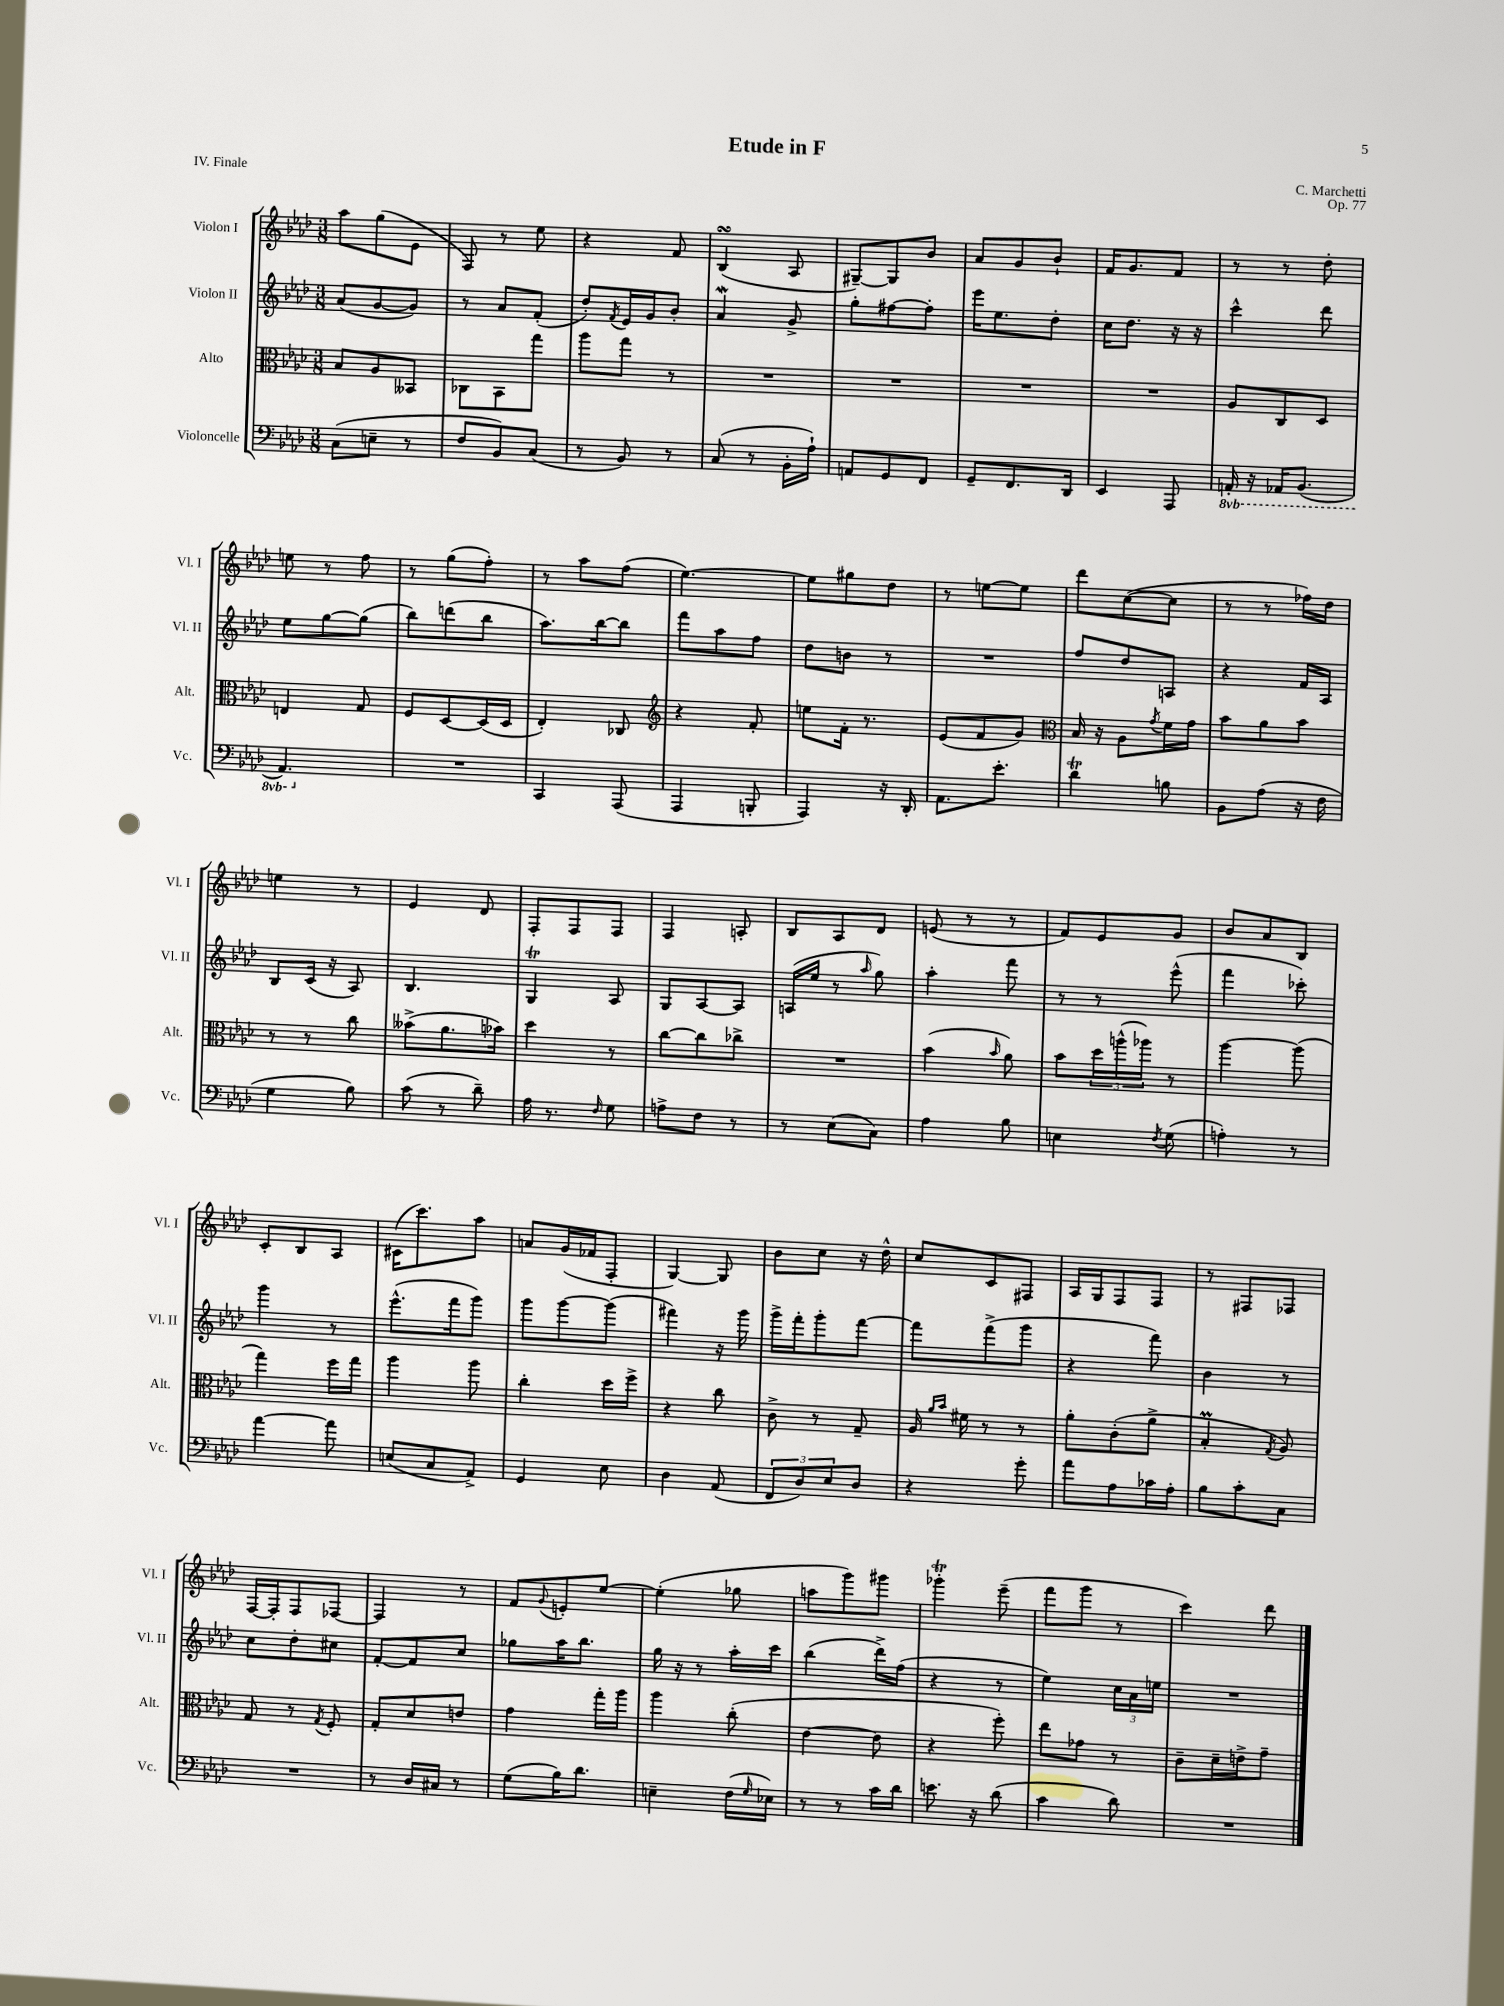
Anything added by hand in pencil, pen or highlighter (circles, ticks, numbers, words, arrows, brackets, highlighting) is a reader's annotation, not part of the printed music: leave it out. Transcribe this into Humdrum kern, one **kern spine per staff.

**kern	**kern	**kern	**kern
*staff4	*staff3	*staff2	*staff1
*clefF4	*clefC3	*clefG2	*clefG2
*k[b-e-a-d-]	*k[b-e-a-d-]	*k[b-e-a-d-]	*k[b-e-a-d-]
*M3/8	*M3/8	*M3/8	*M3/8
(8C	8B-	(8a-	8aa-
8E~	8A-	[8g	(8gg
8r	8BB--	8g])	8e-
=	=	=	=
8F	8C-	8r	8F)
8BB-)	8BB-	8a-	8r
(8C	8gg	(8f'	8ee-
=	=	=	=
8r	8aa-	8dd-')	4r
.	.	8qf	.
8BB-)	8gg	16e-	.
.	.	16g	.
8r	8r	8b-'	8f
=	=	=	=
(8C	4.r	4a-	(4B-
8r	.	.	.
16BB-'	.	8g^	8A-
16A-`)	.	.	.
=	=	=	=
8AA	4.r	8gg'	[8G#~)
8GG	.	[8ff#	8G#]
8FF	.	8ff#']	8b-
=	=	=	=
8GG~	4.r	16eee-	8a-
.	.	8.ee-	.
8.FF	.	.	8g
.	.	8dd-'	8b-`
16DD-	.	.	.
=	=	=	=
4EE-	4.r	16cc	16f
.	.	8.dd-	8.g
8AAA-	.	16r	8f
.	.	16r	.
=	=	=	=
16AAA'	8A-	4ccc^^	8r
16r	.	.	.
16AAA-	8C	.	8r
(8.BBB-	.	.	.
.	8D-	8ddd-	8dd-'
=	=	=	=
4.AAA-)	4E	8ee-	8ee
.	.	[8gg	8r
.	8G	(8gg]	8ff
=	=	=	=
4.r	8F	8bb-)	8r
.	[8D-	(8ddd	(8gg
.	(16D-]	8bb-	8ff')
.	16D-	.	.
=	=	=	=
4CC	4E-')	8.aa-)	8r
.	.	.	8aa-
.	.	[16bb-	.
(8AAA-	8C-	8bb-]	(8ff
=	=	=	=
*	*clefG2	*	*
4AAA-	4r	8fff	[4.ee-)
.	.	8aa-	.
8BBB'	8f'	8ff	.
=	=	=	=
4AAA-)	8ee	8dd-	8ee-]
.	16f'	8b	8gg#
.	8.r	.	.
16r	.	8r	8dd-
16DD-'	.	.	.
=	=	=	=
8.AA-	(8e-	4.r	8r
.	8f	.	[8ee
8.e-'	.	.	.
.	8g)	.	8ee]
=	=	=	=
*	*clefC3	*	*
4d-	16B-	8ff	8ddd-
.	16r	.	.
.	8A-	8dd-	([8cc
.	8qg	.	.
8B	16f	8A	8cc]
.	16g	.	.
=	=	=	=
8BB-	8b-	4r	8r
(8A-	8a-	.	8r
16r	8b-	16f	16ff-)
16F	.	16A-	16dd-
=	=	=	=
4G	8r	8B-	4ee
.	8r	(16c	.
.	.	16r	.
8B-)	8cc	8A-)	8r
=	=	=	=
(8c	(8b--^	4.B-	4e-
8r	8.a-	.	.
8d-~)	.	.	8d-
.	16b-)	.	.
=	=	=	=
16A-	4dd-	4G	8F'
8.r	.	.	.
.	.	.	8F
16qqF	.	.	.
8G	8r	8A-	8F
=	=	=	=
8A^	[8cc	8G	4F
8F	8cc]	[8A-	.
8r	8cc-^	8A-]	8A'
=	=	=	=
8r	4.r	(16A	8B-
.	.	16ee-	.
(8E-	.	8r	8A-
.	.	16qqaa-	.
8C)	.	8gg)	8d-
=	=	=	=
4A-	(4b-	4aa-'	(8e
.	.	.	8r
.	16qqb-	.	.
8B-	8a-)	8fff	8r
=	=	=	=
4E	8b-	8r	8f)
.	24dd-	8r	8e-
.	(24aa^^	.	.
.	24aa-)	.	.
8qF	.	.	.
(8G	8r	(8eee-^^	8g
=	=	=	=
4A')	[4aa-	4fff	8b-
.	.	.	8a-
8r	(8aa-]	8ccc-')	8B-
=	=	=	=
[4a-	4gg)	4ggg	8c'
.	.	.	8B-
8a-]	16ff	8r	8A-
.	16gg	.	.
=	=	=	=
(8E	4aa-	(8.eee-^^	(16c#
.	.	.	8.ccc)
8C	.	.	.
.	.	16fff	.
8AA-^)	8aa-	8ggg)	8aa-
=	=	=	=
4GG	4cc'	8ggg	8a
.	.	[8ggg	(16g
.	.	.	16f-
8E-	16dd-	(8ggg]	8F'
.	16ff^	.	.
=	=	=	=
4D-	4r	4fff#)	[4G)
(8AA-	8cc	16r	8G]
.	.	16ggg	.
=	=	=	=
12FF	8c^	16ggg^	8b-
.	.	16fff'	.
12D-)	.	.	.
.	8r	8ggg'	8cc
12E-	.	.	.
8D-	8G~	[8fff	16r
.	.	.	16dd-^^
=	=	=	=
4r	16A-	8fff]	8cc
.	16qqa-	.	.
.	16qqb-	.	.
.	16f#	.	.
.	8r	(8fff^	8c
8g'	8r	8ggg	8F#
=	=	=	=
8a-	8a-'	4r	16A-
.	.	.	16G
8A-	(8c'	.	8F
16c-	8a-^	8fff)	8F
16A-'	.	.	.
=	=	=	=
8B-	4B-'	4b-	8r
8c'	.	.	8F#
.	8qG	.	.
8C	8A-)	8r	8F-
=	=	=	=
4.r	8G	8cc	[16F
.	.	.	16F']
.	8r	8dd-'	8F
.	8qG	.	.
.	8F'	8cc#	[8F-
=	=	=	=
8r	8G'	[8f'	4F-]
16D-	8d-	8f]	.
16C#	.	.	.
8r	8e	8cc	8r
=	=	=	=
(8G	4g	8gg-	8f
.	.	.	8qqg
16B-)	.	16aa-	8e'
8.d-	.	8.bb-	.
.	16gg'	.	[8ee-
.	16aa-	.	.
=	=	=	=
4E~	4aa-	16gg	(4ee-']
.	.	16r	.
.	.	8r	.
(16F	(8cc'	16aa-'	8gg-
16qqG	.	.	.
16E-)	.	16ccc	.
=	=	=	=
8r	[4e-	(4bb-	8aa
8r	.	.	8ggg)
16c	8e-]	16ddd-^)	8ggg#
16d-	.	(16ff	.
=	=	=	=
8.e	4r	4r	4ggg-'
16r	.	.	.
(8d-	8ff')	8r	(8eee-~
=	=	=	=
4c	8ee-	4ee-)	8fff
.	8g-	.	8ggg
8d-)	8r	24cc	8r
.	.	24a-	.
.	.	24ee	.
=	=	=	=
4.r	8c~	4.r	4ccc)
.	16d-~	.	.
.	16e^	.	.
.	8g~	.	8ddd-
==	==	==	==
*-	*-	*-	*-
